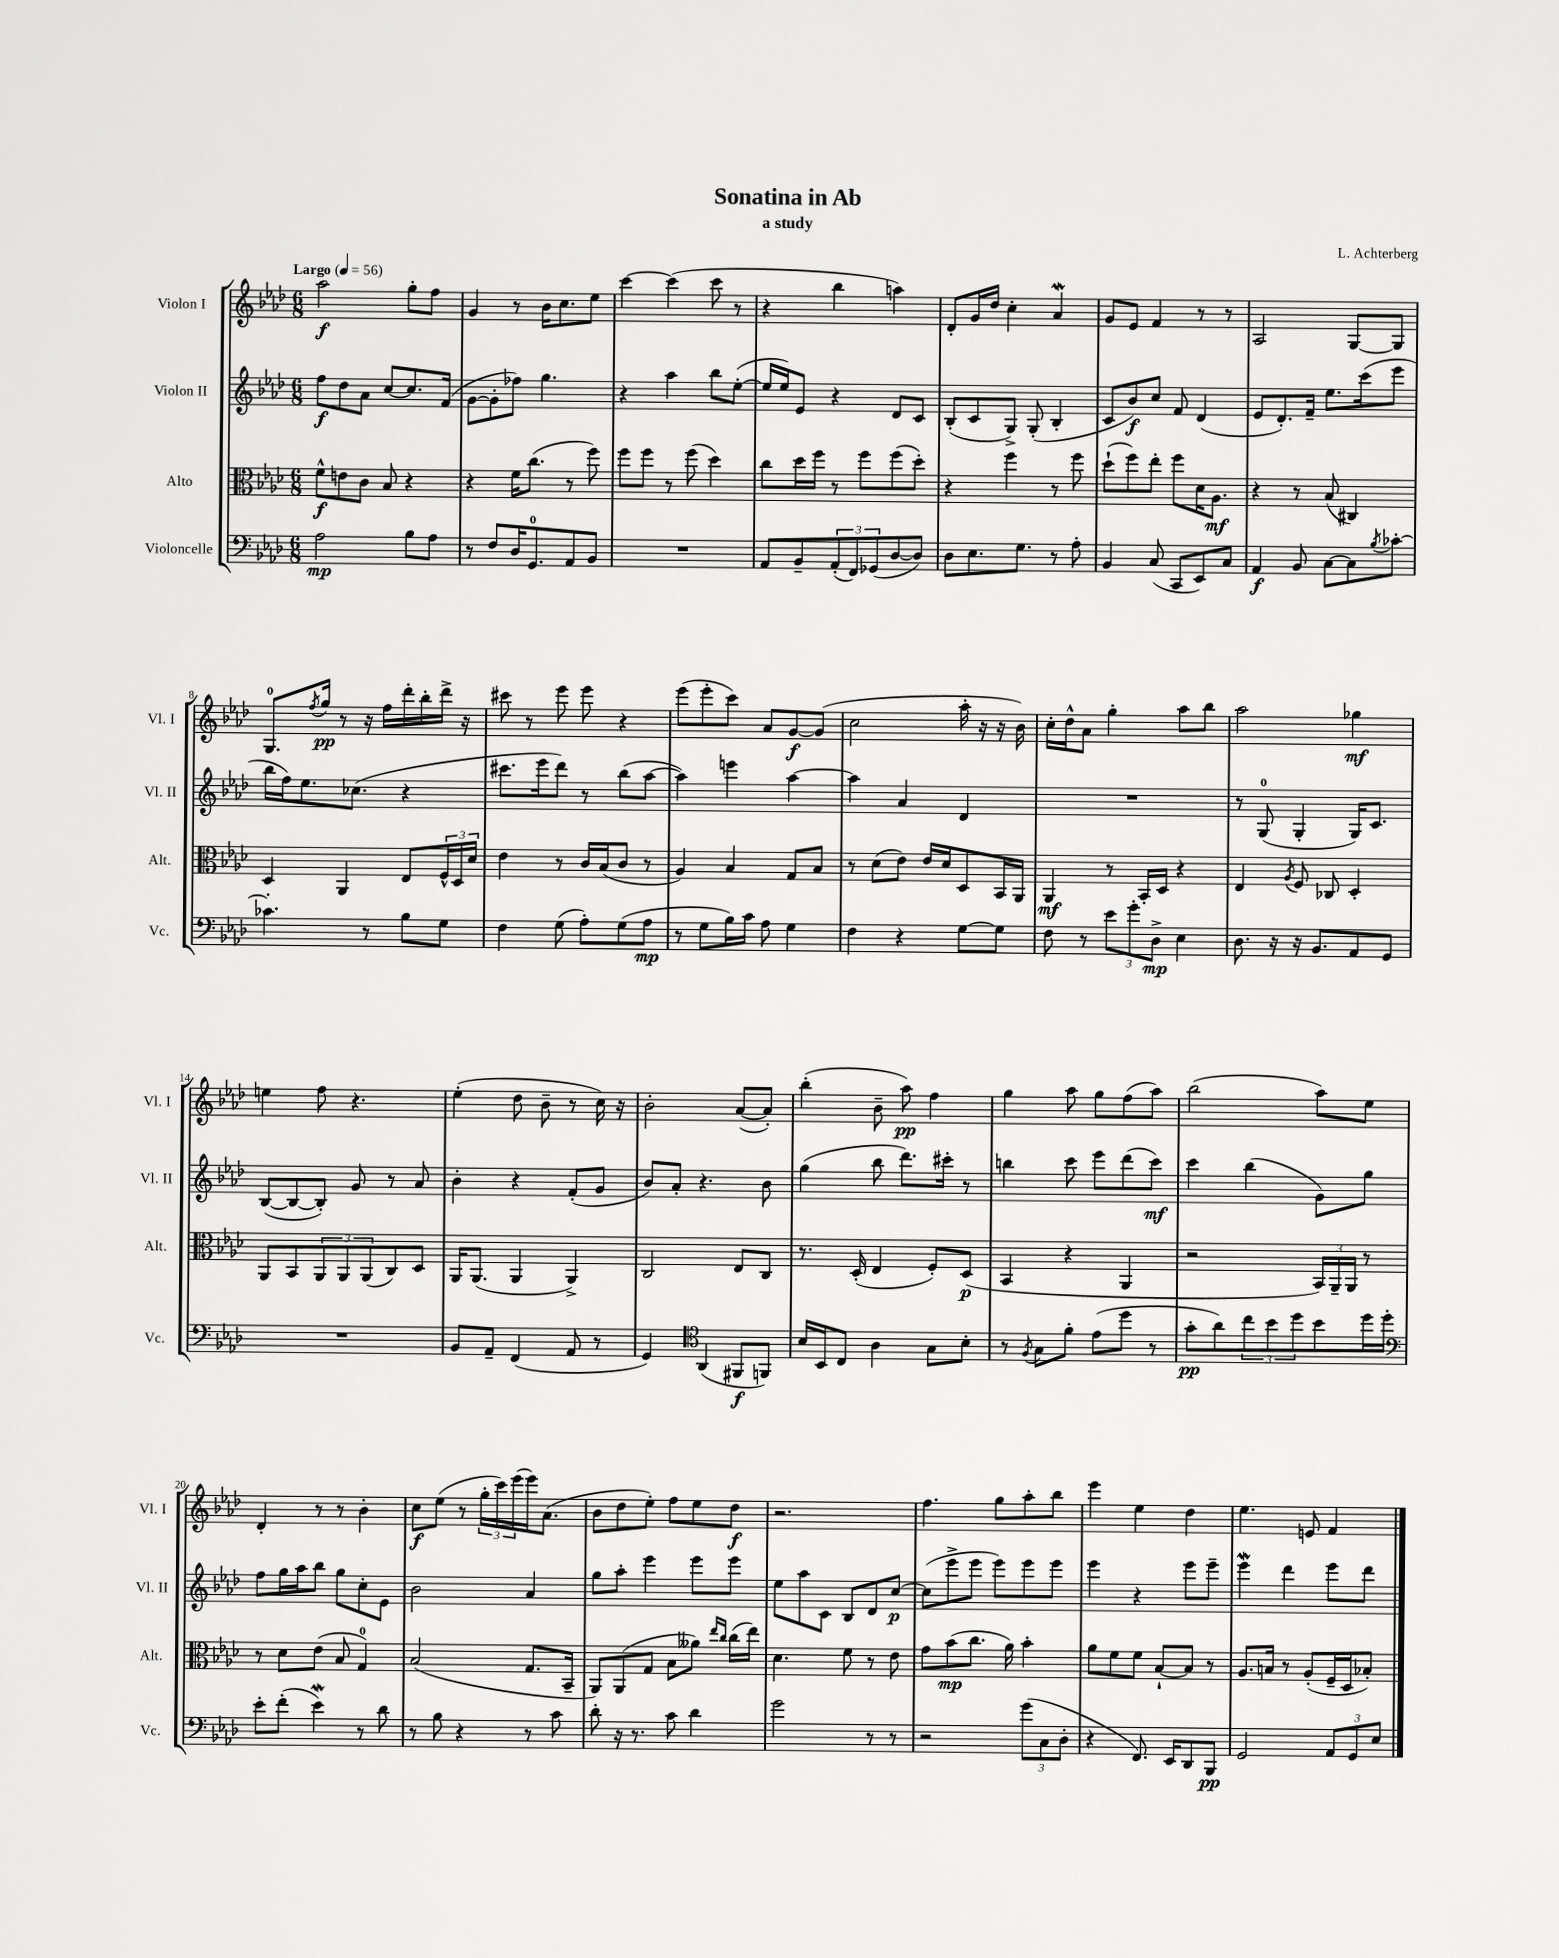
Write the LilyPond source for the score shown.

\header { title = "Sonatina in Ab" composer = "L. Achterberg" subtitle = "a study" }
<<
\new StaffGroup <<
\new Staff = "s0" \with { instrumentName = "Violon I" shortInstrumentName = "Vl. I" } {
    \clef treble \key aes \major \numericTimeSignature \time 6/8 \tempo "Largo" 4 = 56
    aes''2\f g''8-. f''8 |
    g'4 r8 bes'16 c''8. ees''8 |
    c'''4~ c'''4( c'''8 r8 |
    r4 bes''4 a''4) |
    des'8-. g'16 des''16 c''4-. aes'4\mordent |
    g'8 ees'8 f'4 r8 r8 |
    aes2 g8~ g8 |
    g8.-0 \acciaccatura { f''8 } g''16\pp r8 r16 f''16 des'''16-. bes''16-. des'''16-> r16 |
    cis'''8 r8 ees'''8 ees'''8 r4 |
    ees'''8( ees'''8-. c'''8) aes'8 g'8~\f g'8( |
    c''2 aes''16-. r16 r16 bes'16) |
    c''16-. des''16-^ aes'8 g''4-. aes''8 bes''8 |
    aes''2 ges''4\mf |
    e''4 f''8 r4. |
    ees''4-.( des''8 bes'8-- r8 c''16) r16 |
    bes'2-. aes'8~( aes'8-.) |
    bes''4-.( bes'8-- aes''8\pp) f''4 |
    g''4 aes''8 g''8 f''8( aes''8) |
    bes''2( aes''8) ees''8 |
    des'4-. r8 r8 bes'4-. |
    c''8\f ees''8( r8 \tuplet 3/2 { g''16-. c'''16) ees'''16( } ees'''16) aes'8.( |
    bes'8 des''8 ees''8-.) f''8 ees''8 des''8\f |
    r2. |
    f''4. g''8 aes''8-. bes''8 |
    ees'''4 ees''4 des''4 |
    ees''4. e'8 f'4 \bar "|." |
}
\new Staff = "s1" \with { instrumentName = "Violon II" shortInstrumentName = "Vl. II" } {
    \clef treble \key aes \major \numericTimeSignature \time 6/8
    f''8\f des''8 aes'8 c''8~ c''8. f'16( |
    g'8~ g'8-. fes''8) g''4. |
    r4 aes''4 bes''8 ees''8~-.( |
    ees''16 ees''16) ees'8 r4 des'8 c'8 |
    bes8-.( c'8 g8->) g8-.( bes4-. |
    c'8 bes'8\f) c''8 f'8 des'4( |
    ees'8 des'8.-.) f'16-- ees''8. c'''16( ees'''8 |
    bes''16 f''16) ees''8. ces''8.( r4 |
    cis'''8. ees'''16 des'''8) r8 bes''8( aes''8~ |
    aes''4) e'''4 aes''4~ |
    aes''4 aes'4 des'4 |
    R2. |
    r8 g8-0( g4-. g16) c'8. |
    bes8~( bes8~ bes8-.) g'8 r8 aes'8 |
    bes'4-. r4 f'8-.( g'8 |
    bes'8) aes'8-. r4. bes'8 |
    g''4( bes''8 des'''8.) cis'''16-. r8 |
    b''4 c'''8 ees'''8 des'''8( c'''8\mf) |
    c'''4 bes''4( g'8) g''8 |
    f''8 g''16 aes''16 bes''8 g''8 c''8-. ees'8 |
    bes'2 aes'4 |
    g''8 aes''8-. ees'''4 ees'''8 ees'''8 |
    ees''8 aes''8 c'8 bes8 des'8 c''8~\p |
    c''8( ees'''8-> ees'''8 ees'''8) ees'''8 ees'''8 |
    ees'''4 r4 ees'''8 ees'''8-- |
    ees'''4\mordent des'''4 ees'''8 des'''8 \bar "|." |
}
\new Staff = "s2" \with { instrumentName = "Alto" shortInstrumentName = "Alt." } {
    \clef alto \key aes \major \numericTimeSignature \time 6/8
    f'8-^\f e'8 c'8 bes8 r4 |
    r4 f'16 c''8.( r8 f''8) |
    f''8 f''8 r8 f''8( des''4) |
    c''8 des''16 f''16 r8 f''8 f''8( des''8-.) |
    r4 f''4 r8 f''8 |
    des''8-!( f''8) ees''8-. f''8 des'16 aes8.\mf |
    r4 r8 bes8( cis4) |
    des4 aes,4 ees8 \tuplet 3/2 { f16-^ des16 des'16 } |
    ees'4 r8 c'16 bes16( c'8 r8 |
    aes4) bes4 g8 bes8 |
    r8 des'8( ees'8) ees'16 des'16 des8 bes,16 aes,16 |
    aes,4\mf r8 bes,16-. des16 r4 |
    ees4 \acciaccatura { aes8 } f8 ces8 des4-. |
    aes,8 bes,8 \tuplet 3/2 { aes,8 aes,8 aes,8( } c8) des8 |
    aes,16 aes,8.( aes,4 aes,4->) |
    c2 ees8 c8 |
    r8. des16-.( ees4 f8-.) des8\p( |
    bes,4 r4 aes,4 |
    r2 \tuplet 3/2 { bes,16) aes,16-- aes,16 } r8 |
    r8 des'8 ees'8( bes8 g4-0) |
    bes2( g8. bes,16-- |
    aes,8) aes,8( g8 bes8 aeses'8) \grace { ees''16 c''16 } c''16( ees''16) |
    des'4. f'8 r8 ees'8 |
    g'8 bes'8\mp( c''8. aes'16) bes'4-. |
    aes'8 f'8 f'8 bes8~-! bes8 r8 |
    aes8. b16 r8 aes8-.( f16-- des16 bes8-.) \bar "|." |
}
\new Staff = "s3" \with { instrumentName = "Violoncelle" shortInstrumentName = "Vc." } {
    \clef bass \key aes \major \numericTimeSignature \time 6/8
    aes2\mp bes8 aes8 |
    r8 f8 des16 g,8.-0 aes,8 bes,8 |
    R2. |
    aes,8 bes,8-- \tuplet 3/2 { aes,8-.( f,8) ges,8( } des8~ des8) |
    des8 ees8. g8. r8 aes8-. |
    bes,4 c8( c,8 ees,8) c8 |
    aes,4\f bes,8 c8~ c8 \acciaccatura { bes8 } ces'8~-. |
    ces'4.-. r8 bes8 g8 |
    f4 g8( aes8-.) g8( aes8\mp |
    r8 g8 bes16) c'16 aes8 g4 |
    f4 r4 g8~ g8 |
    f8 r8 \tuplet 3/2 { ees'8 g'8-. des8->\mp } ees4 |
    des8. r16 r16 bes,8. aes,8 g,8 |
    R2. |
    bes,8 aes,8-- f,4( aes,8 r8 |
    g,4) \clef tenor aes,4( fis,8\f f,8) |
    bes16 bes,16 c8 aes4 g8 bes8-. |
    r8 \acciaccatura { f8 } g8 f'8-. ees'8( des''8 r8 |
    g'8-.\pp aes'8) \tuplet 3/2 { c''8 bes'8 des''8 } bes'8 des''16 des''16-. |
    \clef bass ees'8-. f'8-.( ees'4\mordent) r8 des'8 |
    r8 bes8 r4 r8 c'8 |
    des'8-. r16 r8. c'8 des'4 |
    g'2 r8 r8 |
    r2 \tuplet 3/2 { g'8( c8 des8-. } |
    r4 f,8.) ees,16 des,8 bes,,8\pp |
    g,2 \tuplet 3/2 { aes,8 g,8 ees8 } \bar "|." |
}
>>
>>
